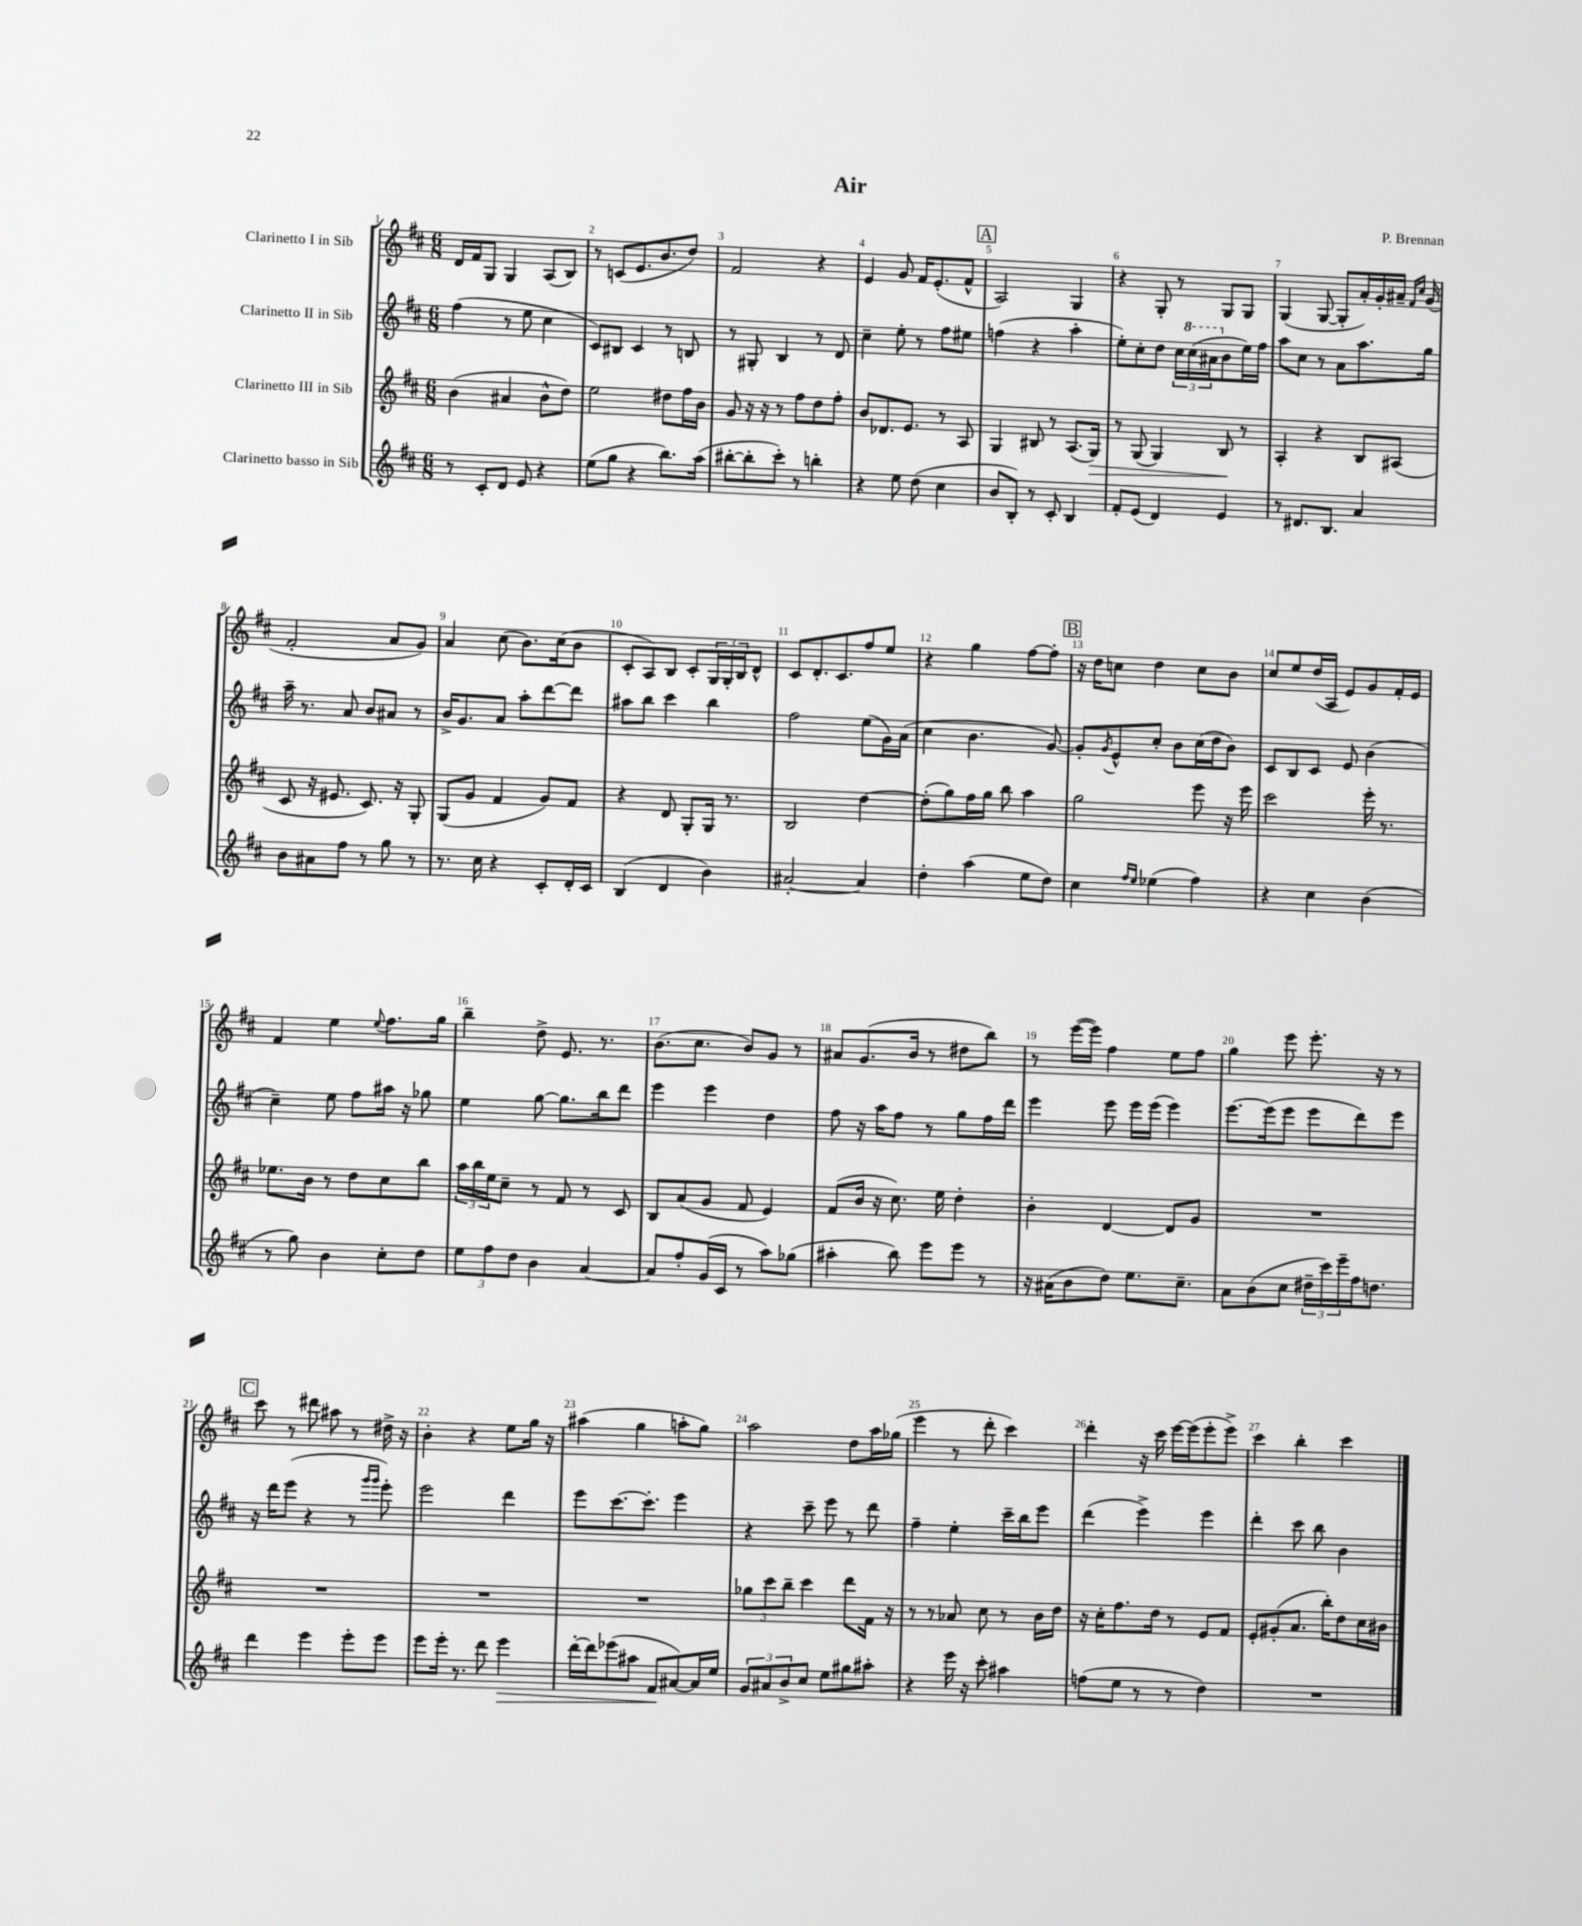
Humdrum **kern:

**kern	**kern	**kern	**kern
*staff4	*staff3	*staff2	*staff1
*clefG2	*clefG2	*clefG2	*clefG2
*k[f#c#]	*k[f#c#]	*k[f#c#]	*k[f#c#]
*M6/8	*M6/8	*M6/8	*M6/8
8r	(4b\	(4ff#\	16d/LL
.	.	.	16f#/J
8c#'/L	.	.	8G/J
8d/J	4a#/	8r	4G/
8e/	.	8ee\	.
4r	8b^^\L	4cc#\	(8A/L
.	8dd\J)	.	8B/J)
=	=	=	=
(8ee\L	2ee\	8c#/L)	8r
8gg\J	.	8B#/J	(8c/L
4r	.	4c#/	8.e/
.	.	.	8.b/
8.bb\L)	8dd#\L	8r	.
.	16ff#\L	8B/	8dd/J)
(16aa\Jk	16b\JJ	.	.
=	=	=	=
[8bb#'\L	8g/	8r	2f#/
8bb#'\]	16r	8G#'/	.
.	16r	.	.
8ccc#'\J)	8r	4B/	.
8r	8ff#\L	.	.
4bb'\	8dd\	8r	4r
.	8ff#'\J	8d/	.
=	=	=	=
4r	8b/L	4cc#~\	4e/
.	8.d-/	.	.
8ee\	.	8ee'\	8g/
.	8.e/J	.	.
(8dd\	.	8r	16f#/LK
.	.	.	(8.e'/
4cc#\	8r	8ff#\L	.
.	8A/	8ee#\J	8f#^^/J
=	=	=	=
8b/L	4G/	(4ff\	2A/)
8B'/J)	.	.	.
8r	8B#/	4r	.
8c#'/	8r	.	.
4B/	(8.A/L	4aa'\	4G/
.	16G/Jk)	.	.
=	=	=	=
8f#'/L	8r	8ee'\L)	4r
(8e/J	(8G/	8cc#'\	.
4d/)	4G/)	8dd\J	8G'/
.	.	24cc#\LL	8r
.	.	(24ccc#\	.
.	.	24aa#\J	.
4e/	8B/	8b\	8G/L
.	8r	16ee\L)	8G/J
.	.	16ff#\JJ	.
=	=	=	=
8r	4A'/	8aa\L	(4G/
8.d#/L	.	8cc#\J	.
.	4r	8r	[8G/
8.B/J	.	.	.
.	.	8a\L	8G'/]L
4a/	8B/L	8.aa\	16a'/L)
.	.	.	16g'/
.	(8A#/J	.	16a#~/JJ
.	.	.	16qqf#/LL
.	.	.	16qqcc#/JJ
.	.	16gg\Jk	(16g/
=	=	=	=
8b\L	8c#/	16aa~\	2f#'/
.	.	8.r	.
8a#\	16r	.	.
.	8.e#/	.	.
8ff#\J	.	8a/	.
8r	8.c#/)	8b/L	.
8gg\	.	8a#/J	8a/L
.	16r	.	.
8r	8G'/	8r	8g/J)
=	=	=	=
8.r	(8G/L	16b^/LK	4a/
.	.	8.g/	.
.	8g/J	.	.
16cc#\	.	.	.
4r	4f#/	8a/J	(8cc#\
.	.	8aa'\L	8.b\L)
8c#'/L	8g/L)	[8ddd\	.
.	.	.	(16cc#\k
16d'/L	8f#/J	8ddd\]J	8b\J
16c#/JJ	.	.	.
=	=	=	=
(4B/	4r	8aa#\L	8c#'/L
.	.	8bb\J	8A/)
4d/	8d/	4ccc#\	8B/J
.	8G'/L	.	8c#'/L
4b\)	16G/Jk	4bb\	24G/L
.	.	.	24G'/
.	8.r	.	.
.	.	.	24B/J
.	.	.	8d^^/J
=	=	=	=
[2a#'/	2B/	2ff#\	8c#/L
.	.	.	8.d'/
.	.	.	8.c#/
4a#/]	[4dd\	(8ee\L	8ff#/
.	.	16g\L)	8ee/J
.	.	(16a\JJ	.
=	=	=	=
4dd'\	(8dd'\]L	4cc#\	4r
.	8gg\)	.	.
(4aa\	16ff#\L	4.b\	4gg\
.	16gg\JJ	.	.
.	8bb\	.	.
8ee\L	4aa\	.	[8ff#\L
8dd\J)	.	[8g/)	8ff#'\]J
=	=	=	=
4cc#\	2gg\	8g'/]L	16r
.	.	.	16dd\LK
.	.	8qg/	.
.	.	8e^^/	8cc\J
16qqff#/LL	.	.	.
16qqee/JJ	.	.	.
(4ee-\	.	8cc#'/J	4dd\
.	.	8b\L	.
4ff#\)	8eee\	(16cc#\L	8cc\L
.	.	16dd\J	.
.	16r	8b\J)	8b\J
.	16eee\	.	.
=	=	=	=
4r	2ccc#\	8c#/L	8cc#/L
.	.	8B/	8ee/
4cc#\	.	8c#/J	(16dd/L
.	.	.	16A/JJ
.	.	8e/	8e/L)
(4b\	16eee'\	(4b\	8g/
.	8.r	.	.
.	.	.	16f#'/L
.	.	.	16e/JJ
=	=	=	=
8r	8.ee-\L	4cc#~\)	4f#/
8gg\)	.	.	.
.	16b\Jk	.	.
4b\	8r	8ee\	4ee\
.	8dd\L	8ff#\L	.
.	.	.	8qqee/
8cc#'\L	8cc#\	16aa#\Jk	8.ff#\L
.	.	16r	.
8dd\J	8bb\J	8gg-\	.
.	.	.	16gg\Jk
=	=	=	=
12ee\L	24aa\LL	4ee\	4bb~\
.	24bb\	.	.
12ff#\	24ee\J	.	.
.	8cc#~\J	.	.
12dd\J	.	.	.
4b\	8r	[8gg\	8dd^\
.	8f#/	8.gg\]L	8.e/
[4a/	8r	.	.
.	.	16bb\k	8.r
.	8c#/	8ddd\J	.
=	=	=	=
8a/]L	8B/L	4eee\	(8.b\L
8ff#'/	(8a/	.	.
.	.	.	8.cc#\J
(16g/L	8g/J	4eee\	.
16c#/JJ	.	.	.
8r	8f#/	.	8b/L)
8aa\L)	4e/)	4dd\	8g/J
(8gg-\J	.	.	8r
=	=	=	=
4aa#'\	(8f#/L	8ff#\	8a#/L
.	16b/Jk	16r	(8.g/
.	16r	16aa\LK	.
8bb\)	8.cc#\)	8ff#\J	.
.	.	.	16b/Jk
8eee\L	.	8r	8r
.	16ee\	.	.
8eee\J	4dd'\	8gg\L	8dd#\L
8r	.	16ff#\L	8bb\J)
.	.	16ddd\JJ	.
=	=	=	=
16r	4b'\	4eee\	8r
(16a#\LK	.	.	.
8b\	.	.	([16eee\LL
.	.	.	16eee\]JJ)
8dd\J)	[4d/	8eee\	4ff#\
8.ee\L	.	16eee\LL	.
.	.	(16eee\JJ	.
.	8d/]L	4eee\)	8ee\L
8.cc#~\J	.	.	.
.	8g/J	.	8ff#\J
=	=	=	=
8a\L	2.r	[8.eee\L	4gg\
(8b\	.	.	.
.	.	(16eee\]k	.
8cc#\J	.	8eee\J	8eee\
24dd#~\LL	.	8eee\L	8.eee'\
24ccc#\)	.	.	.
24eee~\	.	.	.
16ff#\J	.	8ddd\)	.
8.dd\J	.	.	16r
.	.	8eee\J	8r
=	=	=	=
4ddd\	2.r	16r	8ccc#\
.	.	16ddd\LK	.
.	.	(8eee\J	8r
4eee\	.	4r	8ddd#\
.	.	.	8aa#\
8eee'\L	.	8r	8r
.	.	16qqggg/LL	.
.	.	16qqggg/JJ	.
8eee\J	.	8eee'\)	16dd#^\
.	.	.	16r
=	=	=	=
8eee\L	2.r	2eee\	4b'\
16eee'\Jk	.	.	.
8.r	.	.	.
.	.	.	4r
8ddd\	.	.	.
4eee\	.	4ddd\	8ee\L
.	.	.	16gg\Jk
.	.	.	16r
=	=	=	=
[16ddd'\LL	2.r	8eee\L	(4aa#\
16ddd\]J	.	.	.
(8eee-\	.	[8.ccc#\	.
8aa#\J	.	.	4gg\
.	.	8.ccc#'\]J	.
8f#/L	.	.	.
[8a#/)	.	4eee\	8aa'\L
16a#/]L	.	.	8gg\J)
16ee/JJ	.	.	.
=	=	=	=
12g/L	12gg-\L	4r	2aa\
12a#/	12ccc#\	.	.
12b^/	12bb~\J	.	.
8cc#/J	4ccc#\	8ccc#~\	.
8ee\L	.	8eee\	.
8gg#\	8ddd\L	8r	8dd\L
8aa#'\J	16f#\Jk	8ddd\	16aa\L
.	16r	.	(16gg-\JJ
=	=	=	=
4r	8r	4ff#~\	4eee\
.	8r	.	.
16eee\	8a-/	4ee'\	8r
16r	.	.	.
8ccc#'\	8cc#\	.	8ddd'\
4aa#\	8r	16ccc#~\LL	4ccc#\)
.	.	16bb\J	.
.	16b\LL	8eee\J	.
.	16dd\JJ	.	.
=	=	=	=
(8ff\L	16r	(4ddd\	4ddd'\
.	16cc#'\LK	.	.
8ee\J	8.ff#\	.	.
8r	.	4eee^\)	16r
.	16dd\Jk	.	16ccc#\
8r	8r	.	[16eee\LL
.	.	.	(16eee\]J
4dd\)	8e/L	4eee\	8eee'\
.	8f#/J	.	8eee^\J)
=	=	=	=
2.r	8e'/L	4ddd'\	4ccc#\
.	(8g#'/	.	.
.	8.a/J	8ccc#\	4bb'\
.	.	8bb\	.
.	16bb'\LK)	.	.
.	8dd\	4b\	4ccc#\
.	16cc#\L	.	.
.	16b#\JJ	.	.
==	==	==	==
*-	*-	*-	*-
